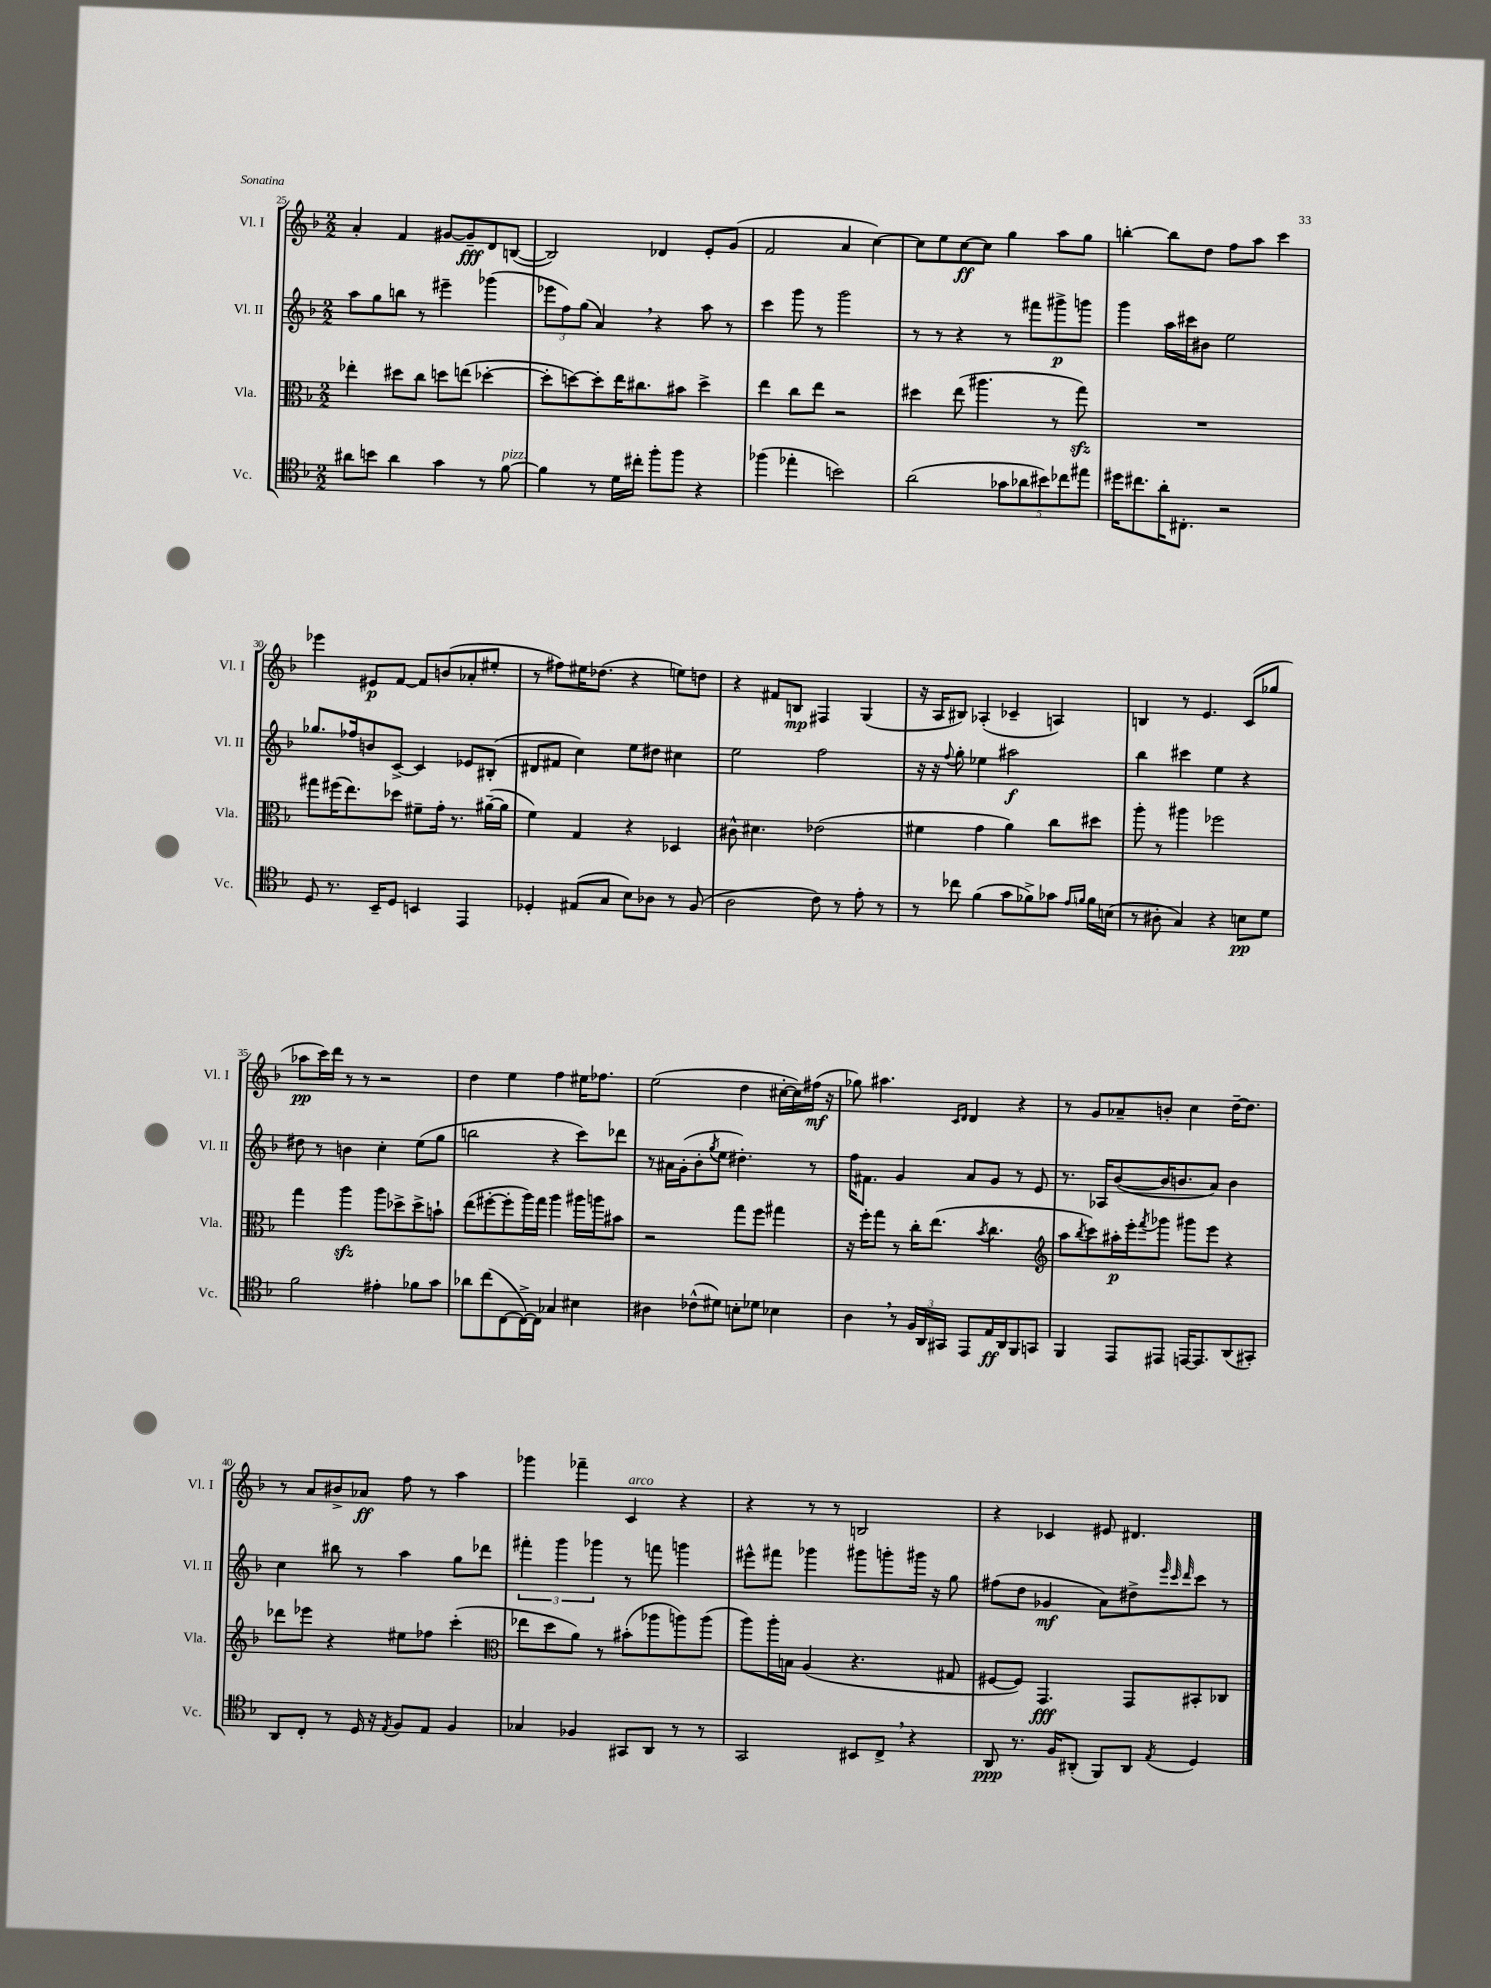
<<
\new StaffGroup <<
\new Staff = "s0" \with { instrumentName = "Vl. I" shortInstrumentName = "Vl. I" } {
    \clef treble \key f \major \numericTimeSignature \time 2/2
    a'4-. f'4 gis'8~ gis'8--\fff d'8 b8~( |
    b2) des'4 e'8-. g'8( |
    f'2 a'4 c''4~) |
    c''8 e''8 c''8~\ff c''8 g''4 a''8 g''8 |
    b''4~-. b''8 d''8 f''8 a''8 c'''4 |
    ees'''4 eis'8\p f'8~ f'8 b'8( aes'8-. eis''8-. |
    r8 fis''8) eis''16 des''8.( r4 e''8) d''8 |
    r4 fis'8 b8\mp fis4 g4( |
    r16 a16 bis8) aes4-.( ces'4-- a4) |
    b4 r8 e'4. c'8( ges''8 |
    aes''8\pp c'''16) d'''16 r8 r8 r2 |
    d''4 e''4 f''4 eis''16 fes''8. |
    e''2( d''4 cis''16~-. cis''16) fis''16\mf( r16 |
    ges''8) ais''4. \grace { c'16 d'16 } d'4 r4 |
    r8 g'8 aes'8-- b'8-. c''4 d''16~-- d''8. |
    r8 a'8 bis'8-> aes'8\ff f''8 r8 a''4 |
    ges'''4 fes'''4-- c'4^\markup { \italic "arco" } r4 |
    r4 r8 r8 b2 |
    r4 ces'4 eis'8 dis'4. \bar "|." |
}
\new Staff = "s1" \with { instrumentName = "Vl. II" shortInstrumentName = "Vl. II" } {
    \clef treble \key f \major \numericTimeSignature \time 2/2
    a''8 g''8 b''8 r8 eis'''4-- ges'''4( |
    \tuplet 3/2 { ees'''8 f''8) g''8( } a'4) \breathe r4 a''8 r8 |
    c'''4 g'''8 r8 g'''2 |
    r8 r8 r4 r8 fis'''8 gis'''8->\p g'''8 |
    g'''4 a''16 cis'''16 bis'8 e''2 |
    ges''8. fes''16 b'8 c'8~-> c'4 ees'8 bis8-.( |
    dis'8 fis'8 c''4) e''8 dis''8 cis''4 |
    e''2 f''2 |
    r16 r16 \appoggiatura { f''8 } g''8-. ees''4 ais''2\f |
    bes''4 cis'''4 e''4 r4 |
    dis''8 r8 b'4 c''4-. e''8( g''8 |
    b''2 r4 c'''8) des'''8 |
    r8 ais'16 g'16-.( bes'8-. \acciaccatura { g''8 } e''8 dis''4.-.) r8 |
    f''16 fis'8. g'4 a'8 g'8 r8 e'8 |
    r8. aes16 bes'8~( bes'16 b'8. a'8) b'4 |
    c''4 bis''8 r8 a''4 g''8 des'''8 |
    \tuplet 3/2 { fis'''4-. g'''4 ges'''4 } r8 f'''8 g'''4 |
    eis'''8-^ fis'''8 ges'''4 gis'''8 g'''8-. gis'''16 r16 g''8 |
    fis''8( d''8 ges'4\mf a'8) dis''8-> \grace { e'''32 c'''32 d'''32 } c'''8 r8 \bar "|." |
}
\new Staff = "s2" \with { instrumentName = "Vla." shortInstrumentName = "Vla." } {
    \clef alto \key f \major \numericTimeSignature \time 2/2
    ees''4-. dis''8 c''8 d''8 e''8( des''4~-. |
    des''8-. d''8~) d''8-. e''16 cis''8. bis'8 d''4-> |
    e''4 c''8 e''8 r2 |
    dis''4 e''8( ais''4. r8 g''8\sfz) |
    R1 |
    gis''8 fis''16( e''8.) des''8 fis'8-- g'16-. r8. ais'16~--( ais'16 |
    f'4) g4 r4 des4 |
    cis'8-^ dis'4. ees'2( |
    fis'4 g'4 a'4) c''8 dis''8 |
    a''8-. r8 ais''4 fes''2 |
    g''4 a''4\sfz a''8 des''8-> des''8-> b'8-! |
    e''8( fis''8~-. fis''8-. a''16) g''16 a''4 ais''16 a''16 bis'8 |
    r2 g''8 f''8 gis''4 |
    r16 f''16-. g''8 r8 c''16-. e''8.( \acciaccatura { bes'8 } c''4. |
    \clef treble a''8 \acciaccatura { bes''8 } c'''8) ais''16-.\p e'''16-. \acciaccatura { f'''8 } ges'''8 gis'''8 e'''8 r4 |
    des'''8 ees'''8 r4 eis''8 fes''8 c'''4-.( |
    \clef alto ees''8 d''8 a'8) r8 bis'8-.( aes''8 a''8) a''8( |
    a''8) a''16-. b16 a4( r4. gis8 |
    fis8~ fis8) g,4.\fff g,8 bis,8-. ces8 \bar "|." |
}
\new Staff = "s3" \with { instrumentName = "Vc." shortInstrumentName = "Vc." } {
    \clef tenor \key f \major \numericTimeSignature \time 2/2
    ais'8 b'8 ais'4 g'4 r8 f'8~^\markup { \italic "pizz." } |
    f'4 r8 d'16 cis''16-. f''8-. f''8 r4 |
    fes''4( ees''4-. b'2) |
    a'2( \tuplet 5/4 { ges'8 aes'8 bis'8) ces''8 eis''8 } |
    dis''16 cis''8. a'16-. cis8.-. r2 |
    d8 r8. bes,16-- d8 b,4 e,4 |
    des4-. eis8( g8 bes8) aes8 r8 f8( |
    a2 c'8) r8 e'8-. r8 |
    r8 ces''8 f'4( g'8 fes'8->) ges'8 \grace { e'16 f'16 } f'16 b16( |
    r8 ais8-. g4) r4 b8\pp d'8 |
    f'2 eis'4-. fes'8 g'8 |
    aes'8 c''8( c8~ c16~->) c16 ges4 bis4 |
    ais4 ces'8-^( dis'8) b8-. des'8 bes4 |
    a4 \breathe r8 \tuplet 3/2 { f16 a,16 gis,16 } e,8 e16\ff a,16 f,8 g,8 |
    f,4 e,8 eis,8 e,16~ e,8. a,8( gis,8-.) |
    a,8 c8-. r8 d16 r16 \acciaccatura { e8 } f8 e8 f4 |
    ges4 fes4 gis,8 a,8 r8 r8 |
    g,2 bis,8 c8-> \breathe r4 |
    a,8\ppp r8. f16 ais,8-.( f,8) ais,8 \acciaccatura { e8 } d4 \bar "|." |
}
>>
>>
\layout { \context { \Score currentBarNumber = #25 } }
